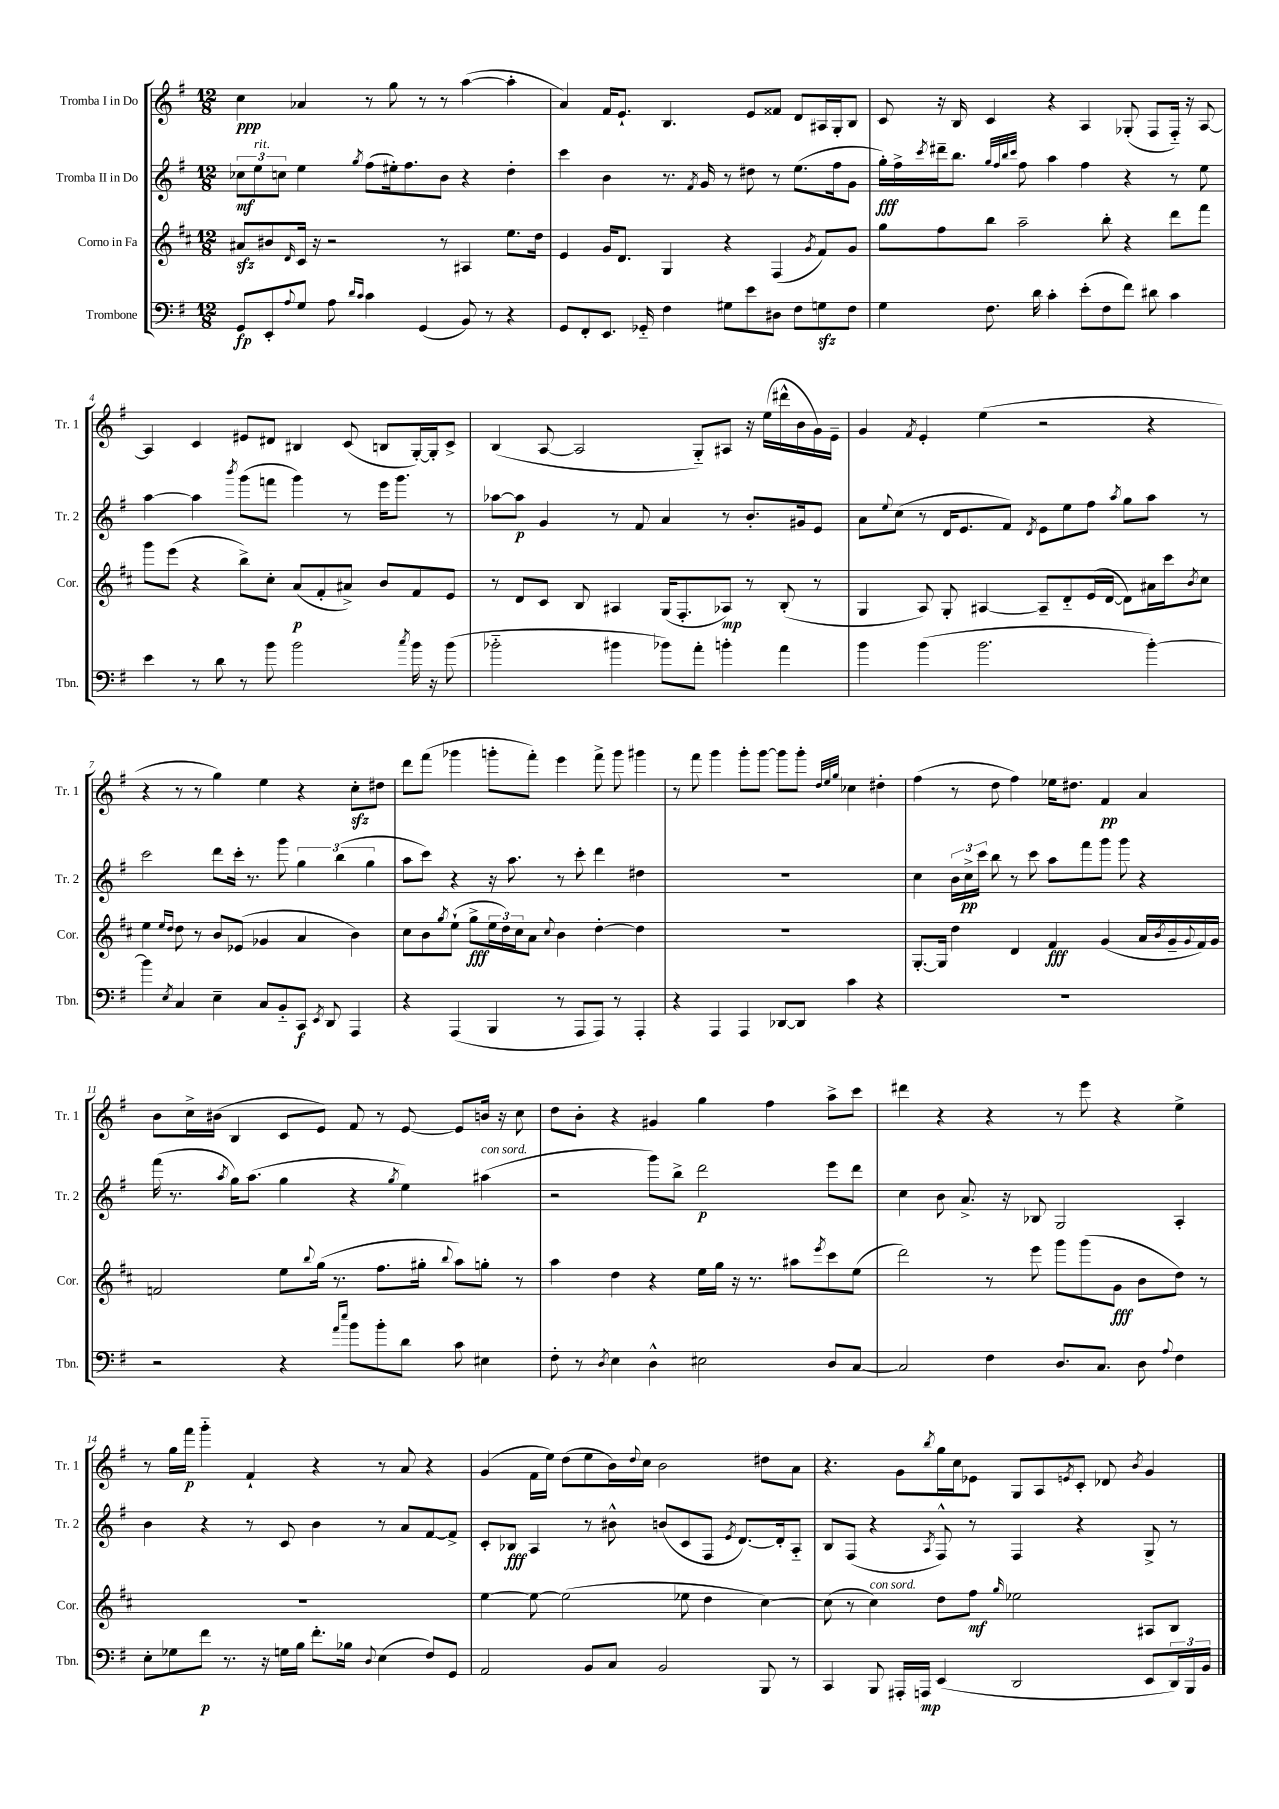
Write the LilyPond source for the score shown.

<<
\new StaffGroup <<
\new Staff = "s0" \with { instrumentName = "Tromba I in Do" shortInstrumentName = "Tr. 1" } {
    \clef treble \key g \major \numericTimeSignature \time 12/8
    c''4\ppp aes'4 r8 g''8 r8 r8 a''4~( a''4-. |
    a'4) fis'16 e'8.-! b4. e'8 fisis'8 d'8 ais16 g16-. b8 |
    c'8 r16 b16 c'4 r4 a4 ges8-.( fis8 fis16-_) r16 a8~ |
    a4 c'4 eis'8 dis'8 bis4 c'8( b8 g16~-.) g16-. c'8-> |
    b4( a8~ a2 g8-_) ais8 r16 e''16( dis'''16-^ b'16 g'16) e'16-- |
    g'4 \acciaccatura { fis'8 } e'4-. e''4( r2 r4 |
    r4 r8 r8 g''4) e''4 r4 c''8-.\sfz dis''8 |
    d'''8 fis'''8( ges'''4 g'''8-. fis'''8-.) e'''4 fis'''8-> g'''8 gis'''4 |
    r8 fis'''8 g'''4 g'''8-. g'''8~ g'''8 g'''8-. \grace { d''32 e''32 g''32 } ces''4 dis''4-. |
    fis''4( r8 d''8 fis''4) ees''16 dis''8. fis'4\pp a'4 |
    b'8 c''16-> bis'16( b4 c'8 e'8) fis'8 r8 e'8~ e'8 b'16 r16 c''8 |
    d''8 b'8-. r4 gis'4 g''4 fis''4 a''8-> c'''8 |
    dis'''4 r4 r4 r8 e'''8 r4 e''4-> |
    r8 g''16 fis'''16\p g'''4-_ fis'4-! r4 r8 a'8 r4 |
    g'4( fis'16 e''16) d''8( e''8 b'16) \appoggiatura { d''8 } c''16 b'2 dis''8 a'8 |
    r4. g'8 \acciaccatura { b''8 } g''16 c''16 ees'8 g8 a8 \acciaccatura { e'8 } c'8-. des'8 \acciaccatura { b'8 } g'4 \bar "|." |
}
\new Staff = "s1" \with { instrumentName = "Tromba II in Do" shortInstrumentName = "Tr. 2" } {
    \clef treble \key g \major \numericTimeSignature \time 12/8
    \tuplet 3/2 { ces''8\mf e''8^\markup { \italic "rit." } c''8 } e''4 \acciaccatura { g''8 } fis''8( eis''16-.) fis''8. b'8 r4 d''4-. |
    c'''4 b'4 r8. \acciaccatura { fis'8 } g'16 r8 dis''8 r8 e''8.( fis''16 g'8 |
    g''16-.\fff) fis''16-> \acciaccatura { c'''8 } dis'''16-- b''8. \grace { g''32 fis''32 b''32 c'''32 } fis''8 a''4 fis''4 r4 r8 e''8 |
    a''4~ a''4 \acciaccatura { b'''8 } g'''8( f'''8 g'''4) r8 e'''16 g'''8. r8 |
    aes''8~ aes''8\p g'4 r8 fis'8 a'4 r8 b'8.-. gis'16 e'8 |
    a'8 \appoggiatura { e''8 } c''8( r8 d'16 e'8. fis'8) \acciaccatura { d'8 } e'8 e''8 fis''8 \acciaccatura { a''8 } g''8 a''8 r8 |
    c'''2 d'''8 c'''16-. r8. g'''8 \tuplet 3/2 { g''4 b''4( g''4 } |
    a''8 c'''8) r4 r16 a''8. r8 c'''8-. d'''4 dis''4 |
    R1. |
    c''4 \tuplet 3/2 { b'16 c''16->\pp c'''16 } b''8 r8 c'''8 a''8 fis'''8 g'''8 g'''8 r4 |
    fis'''16( r8. \acciaccatura { a''8 } g''16) a''8.( g''4 r4 \acciaccatura { g''8 } e''4) ais''4^\markup { \italic "con sord." }( |
    r2 g'''8) b''8-> d'''2\p e'''8 d'''8 |
    c''4 b'8 a'8.-> r16 bes8 g2 a4-. |
    b'4 r4 r8 c'8 b'4 r8 a'8 fis'8~ fis'8-> |
    c'8-. bes8\fff a4 r8 bis'8-^ b'8( c'8 fis8 \acciaccatura { e'8 } d'8.~) d'16-. a8-_ |
    b8 fis8( r4 \acciaccatura { a8 } fis8-^) r8 fis4 r4 g8-> r8 \bar "|." |
}
\new Staff = "s2" \with { instrumentName = "Corno in Fa" shortInstrumentName = "Cor." } {
    \clef treble \key d \major \numericTimeSignature \time 12/8
    ais'8\sfz bis'8 \grace { d'16 } cis'16 r16 r2 r8 ais4 e''8. d''16 |
    e'4 g'16 d'8. g4 r4 fis4( \acciaccatura { g'8 } fis'8) g'8 |
    g''8 fis''8 b''8 a''2-- b''8-. r4 d'''8 fis'''8 |
    g'''8 e'''8( r4 b''8->) cis''8-. a'8\p( fis'8-. ais'8->) b'8 fis'8 e'8 |
    r8 d'8 cis'8 b8 ais4 g16( fis8.-. aes8\mp) r8 b8-.( r8 |
    g4 a8) g8-. ais4~ ais8-- d'8-_ e'16( d'16~ d'8) ais'16 cis'''16 \acciaccatura { b'8 } cis''8 |
    e''4 \grace { e''16 d''16 } d''8 r8 b'8 ees'8( ges'4 a'4 b'4) |
    cis''8 b'8 \acciaccatura { g''8 } e''8-!( g''8->\fff \tuplet 3/2 { e''16 d''16) cis''16 } a'8 \appoggiatura { cis''8 } b'4 d''4~-. d''4 |
    R1. |
    g8.~-. g16 d''4 d'4 fis'4\fff g'4( a'16 \acciaccatura { b'8 } g'16-- \appoggiatura { g'8 } fis'16) g'16 |
    f'2 e''8 \appoggiatura { b''8 } g''16( r8. fis''8. gis''16-. \appoggiatura { b''8 } a''8) g''8-. r8 |
    a''4 d''4 r4 e''16 g''16 r16 r8. ais''8 \acciaccatura { e'''8 } cis'''8 e''8( |
    d'''2) r8 e'''8 g'''8 g'''8( g'8\fff b'8 d''8) r8 |
    R1. |
    e''4~ e''8~ e''2( ees''8 d''4 cis''4~) |
    cis''8( r8 cis''4^\markup { \italic "con sord." }) d''8 fis''8\mf \grace { g''16 } ees''2 ais8 b8 \bar "|." |
}
\new Staff = "s3" \with { instrumentName = "Trombone" shortInstrumentName = "Tbn." } {
    \clef bass \key g \major \numericTimeSignature \time 12/8
    g,8\fp e,8-. \appoggiatura { a8 } g8 a8 \grace { d'16 c'16 } c'4 g,4( b,8) r8 r4 |
    g,8 fis,8-. e,8. ges,16-_ fis4 gis8 e'8 dis8 fis8 g8\sfz fis8 |
    g4 fis8. d'16 c'4-. e'8-.( fis8 fis'8) dis'8 c'4 |
    e'4 r8 d'8 r8 b'8 b'2 \acciaccatura { c''8 } b'16 r16 b'8( |
    bes'2-_ bis'4 bes'8) a'8-. b'4-. a'4 |
    b'4 b'4( b'2. b'4~-.) |
    b'4 \acciaccatura { e8 } c4 e4-- c8 b,8-_ c,8\f \acciaccatura { e,8 } d,8 a,,4 |
    r4 a,,4( b,,4 r8 a,,8 a,,8) r8 a,,4-. |
    r4 a,,4 a,,4 des,8~ des,8 c'4 r4 |
    R1. |
    r2 r4 \grace { a'16 e''16 } b'8 b'8-. d'8 c'8 eis4 |
    fis8-. r8 \acciaccatura { d8 } e4 d4-^ eis2 d8 c8~ |
    c2 fis4 d8. c8. d8 \appoggiatura { a8 } fis4 |
    e8-. ges8 fis'8\p r8. r16 g16 b16 fis'8.-. bes16 \appoggiatura { d8 } e4( fis8) g,8 |
    a,2 b,8 c8 b,2 b,,8 r8 |
    c,4 b,,8 ais,,16-. a,,16\mp e,4( d,2 e,8 \tuplet 3/2 { d,16) b,,16 b,16 } \bar "|." |
}
>>
>>
